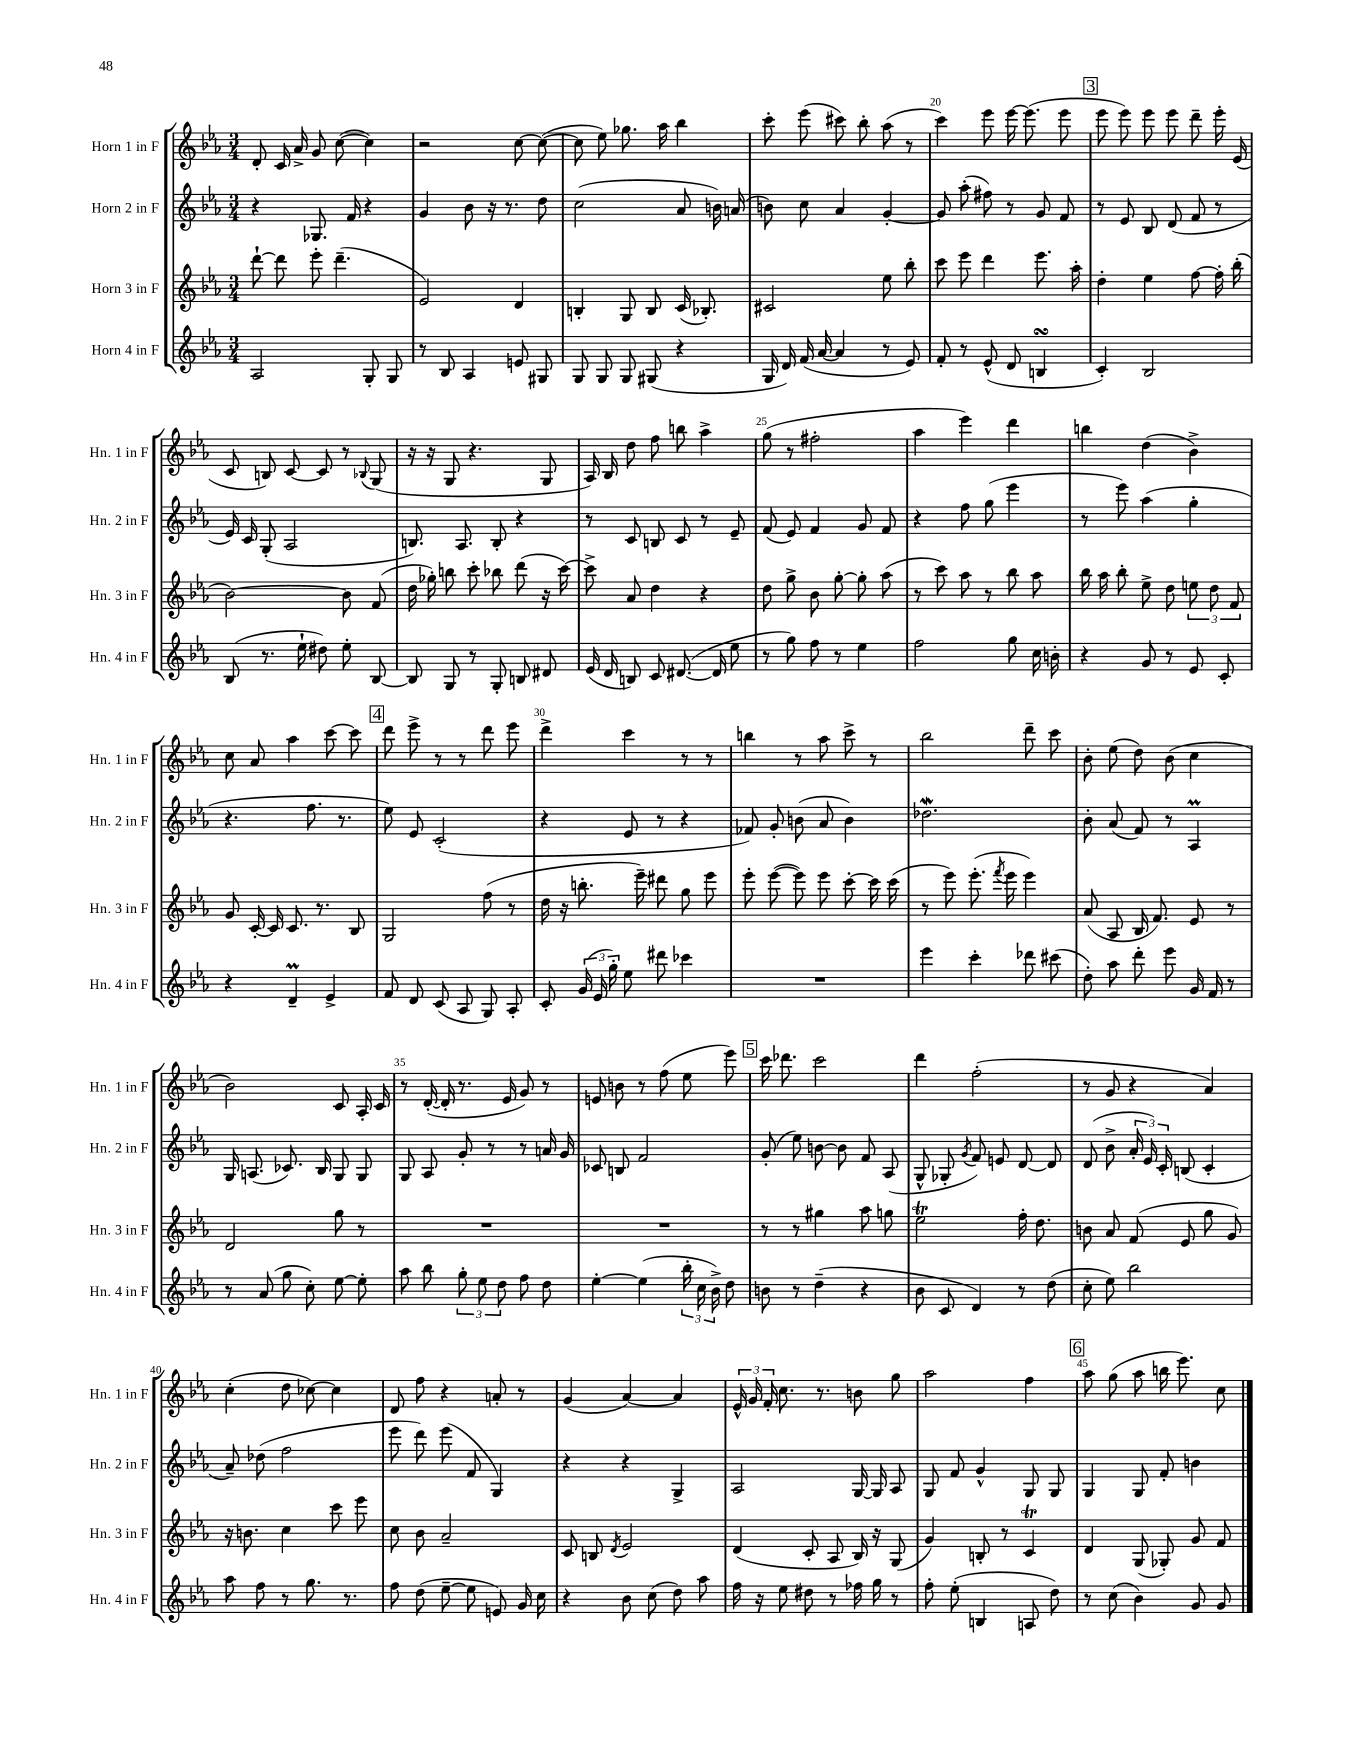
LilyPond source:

<<
\new StaffGroup <<
\new Staff = "s0" \with { instrumentName = "Horn 1 in F" shortInstrumentName = "Hn. 1 in F" } {
    \clef treble \key ees \major \numericTimeSignature \time 3/4
    \autoBeamOff d'8-. c'16 aes'16-> g'8 c''8~( c''4) |
    r2 c''8~ c''8~( |
    c''8 ees''8) ges''8. aes''16 bes''4 |
    c'''8-. ees'''8( cis'''8) bes''8-. aes''8( r8 |
    c'''4) ees'''8 ees'''16~ ees'''8.( ees'''8 |
    \mark \markup { \box "3" } ees'''8 ees'''8) ees'''8 ees'''8 d'''8-- ees'''16-. ees'16( |
    c'8 b8) c'8~ c'8 r8 \appoggiatura { bes8 } g8( |
    r16 r16 g8 r4. g8 |
    aes16) bes16 d''8 f''8 b''8 aes''4-> |
    g''8( r8 fis''2-. |
    aes''4 ees'''4) d'''4 |
    b''4 d''4( bes'4->) |
    c''8 aes'8 aes''4 c'''8~ c'''8 |
    \mark \markup { \box "4" } d'''8 ees'''8-> r8 r8 d'''8 ees'''8 |
    d'''4-> c'''4 r8 r8 |
    b''4 r8 aes''8 c'''8-> r8 |
    bes''2 d'''8-- c'''8 |
    bes'8-. ees''8( d''8) bes'8( c''4 |
    bes'2) c'8 aes16-. c'16 |
    r8 d'16~-.( d'16-. r8. ees'16 g'8) r8 |
    e'8 b'8 r8 f''8( ees''8 ees'''8) |
    \mark \markup { \box "5" } c'''16 des'''8. c'''2 |
    d'''4 f''2-.( |
    r8 g'8 r4 aes'4) |
    c''4-.( d''8 ces''8~) ces''4 |
    d'8 f''8 r4 a'8-. r8 |
    g'4( aes'4~) aes'4 |
    \tuplet 3/2 { ees'16-^ g'16 f'16-. } c''8. r8. b'8 g''8 |
    aes''2 f''4 |
    \mark \markup { \box "6" } aes''8 g''8( aes''8 b''16 ees'''8.) c''8 \bar "|." |
}
\new Staff = "s1" \with { instrumentName = "Horn 2 in F" shortInstrumentName = "Hn. 2 in F" } {
    \clef treble \key ees \major \numericTimeSignature \time 3/4
    \autoBeamOff r4 ges8. f'16 r4 |
    g'4 bes'8 r16 r8. d''8 |
    c''2( aes'8 b'16) a'16( |
    b'8) c''8 aes'4 g'4~-. |
    g'8 aes''8-.( fis''8) r8 g'8 f'8 |
    \mark \markup { \box "3" } r8 ees'8 bes8 d'8( f'8 r8 |
    ees'16) c'16 g8-.( aes2 |
    b8.) aes8. b8-. r4 |
    r8 c'8 b8 c'8 r8 ees'8-- |
    f'8( ees'8) f'4 g'8 f'8 |
    r4 f''8 g''8( ees'''4 |
    r8 ees'''8) aes''4( g''4-. |
    r4. f''8. r8. |
    \mark \markup { \box "4" } ees''8) ees'8 c'2-.( |
    r4 ees'8 r8 r4 |
    fes'8) g'8-. b'8( aes'8 b'4) |
    des''2.\mordent |
    bes'8-. aes'8( f'8) r8 aes4\prall |
    g16 a8.( ces'8.) bes16 g8 g8 |
    g8 aes8 g'8-. r8 r8 a'16 g'16 |
    ces'8 b8 f'2 |
    \mark \markup { \box "5" } g'8-.( ees''8) b'8~ b'8 f'8 aes8( |
    g8-^ ges8-. \acciaccatura { g'8 } f'8) e'8 d'8~ d'8 |
    d'8( bes'8-> \tuplet 3/2 { aes'16-. ees'16) c'16-. } b8( c'4-. |
    aes'8--) des''8( f''2 |
    ees'''8 d'''8) ees'''8( f'8 g4) |
    r4 r4 g4-> |
    aes2 g16~ g16 aes8 |
    g8 f'8 g'4-^ g8 g8 |
    \mark \markup { \box "6" } g4 g8 f'8-. b'4 \bar "|." |
}
\new Staff = "s2" \with { instrumentName = "Horn 3 in F" shortInstrumentName = "Hn. 3 in F" } {
    \clef treble \key ees \major \numericTimeSignature \time 3/4
    \autoBeamOff d'''8~-! d'''8 ees'''8-. d'''4.--( |
    ees'2) d'4 |
    b4-. g8 b8 c'16( bes8.-.) |
    cis'2 ees''8 bes''8-. |
    c'''8 ees'''8 d'''4 ees'''8. aes''16-. |
    \mark \markup { \box "3" } d''4-. ees''4 f''8~ f''16-. bes''16-.( |
    bes'2~) bes'8 f'8( |
    d''16 ges''16-.) b''8 c'''8-. bes''8 d'''8( r16 c'''16~) |
    c'''8-> aes'8 d''4 r4 |
    d''8 g''8-> bes'8 g''8~-. g''8-. aes''8( |
    r8 c'''8) aes''8 r8 bes''8 aes''8 |
    bes''16 aes''16 bes''8-. ees''8-> d''8 \tuplet 3/2 { e''8 d''8 f'8 } |
    g'8 c'16~-. c'16 c'8. r8. bes8 |
    \mark \markup { \box "4" } g2 f''8( r8 |
    d''16 r16 b''8.-. ees'''16--) dis'''8 g''8 ees'''8 |
    ees'''8-. ees'''8~( ees'''8) ees'''8 c'''8~-. c'''16 c'''16( |
    r8 ees'''8) ees'''8.-.( \acciaccatura { f'''8 } ees'''16 ees'''4) |
    aes'8( aes8 bes16 f'8.) ees'8 r8 |
    d'2 g''8 r8 |
    R2. |
    R2. |
    \mark \markup { \box "5" } r8 r8 gis''4 aes''8 g''8 |
    ees''2\trill f''16-. d''8. |
    b'8 aes'8 f'8( ees'8 g''8 g'8) |
    r16 b'8. c''4 c'''8 ees'''8 |
    c''8 bes'8 aes'2-- |
    c'8 b8 \acciaccatura { d'8 } ees'2 |
    d'4( c'8-. aes8 bes16) r16 g8( |
    g'4) b8-. r8 c'4\trill |
    \mark \markup { \box "6" } d'4 g8( ges8-.) g'8 f'8 \bar "|." |
}
\new Staff = "s3" \with { instrumentName = "Horn 4 in F" shortInstrumentName = "Hn. 4 in F" } {
    \clef treble \key ees \major \numericTimeSignature \time 3/4
    \autoBeamOff aes2 g8-. g8 |
    r8 bes8 aes4 e'8 gis8 |
    g8 g8 g8 gis8( r4 |
    g16 d'16) f'16( aes'16~ aes'4 r8 ees'8) |
    f'8-. r8 ees'8-^( d'8 b4\turn |
    \mark \markup { \box "3" } c'4-.) bes2 |
    bes8( r8. ees''16-! dis''8) ees''8-. bes8~ |
    bes8 g8 r8 g8-. b8 dis'8 |
    ees'16( d'16 b8) c'8 dis'8.~( dis'16 ees''8 |
    r8 g''8) f''8 r8 ees''4 |
    f''2 g''8 c''16 b'16-. |
    r4 g'8 r8 ees'8 c'8-. |
    r4 d'4--\prall ees'4-> |
    \mark \markup { \box "4" } f'8 d'8 c'8( aes8 g8) aes8-. |
    c'8-. \tuplet 3/2 { g'16( ees'16 g''16-.) } ees''8 dis'''8 ces'''4 |
    R2. |
    ees'''4 c'''4-. des'''8 cis'''8( |
    d''8-.) aes''8 d'''8-. ees'''8 g'16 f'16 r8 |
    r8 aes'8( g''8 c''8-.) ees''8~ ees''8-. |
    aes''8 bes''8 \tuplet 3/2 { g''8-. ees''8 d''8 } f''8 d''8 |
    ees''4~-. ees''4( \tuplet 3/2 { bes''16-. c''16 bes'16->) } d''8 |
    \mark \markup { \box "5" } b'8 r8 d''4--( r4 |
    bes'8 c'8 d'4) r8 d''8( |
    c''8-. ees''8) bes''2 |
    aes''8 f''8 r8 g''8. r8. |
    f''8 d''8( ees''8~-- ees''8 e'8) g'16 c''16 |
    r4 bes'8 c''8( d''8) aes''8 |
    f''16 r16 ees''8 dis''8 r8 fes''16 g''16 r8 |
    f''8-. ees''8-.( b4 a8 d''8) |
    \mark \markup { \box "6" } r8 c''8( bes'4) g'8 g'8 \bar "|." |
}
>>
>>
\layout { \context { \Score currentBarNumber = #16 \override BarNumber.break-visibility = ##(#f #t #t) barNumberVisibility = #(every-nth-bar-number-visible 5) } }
